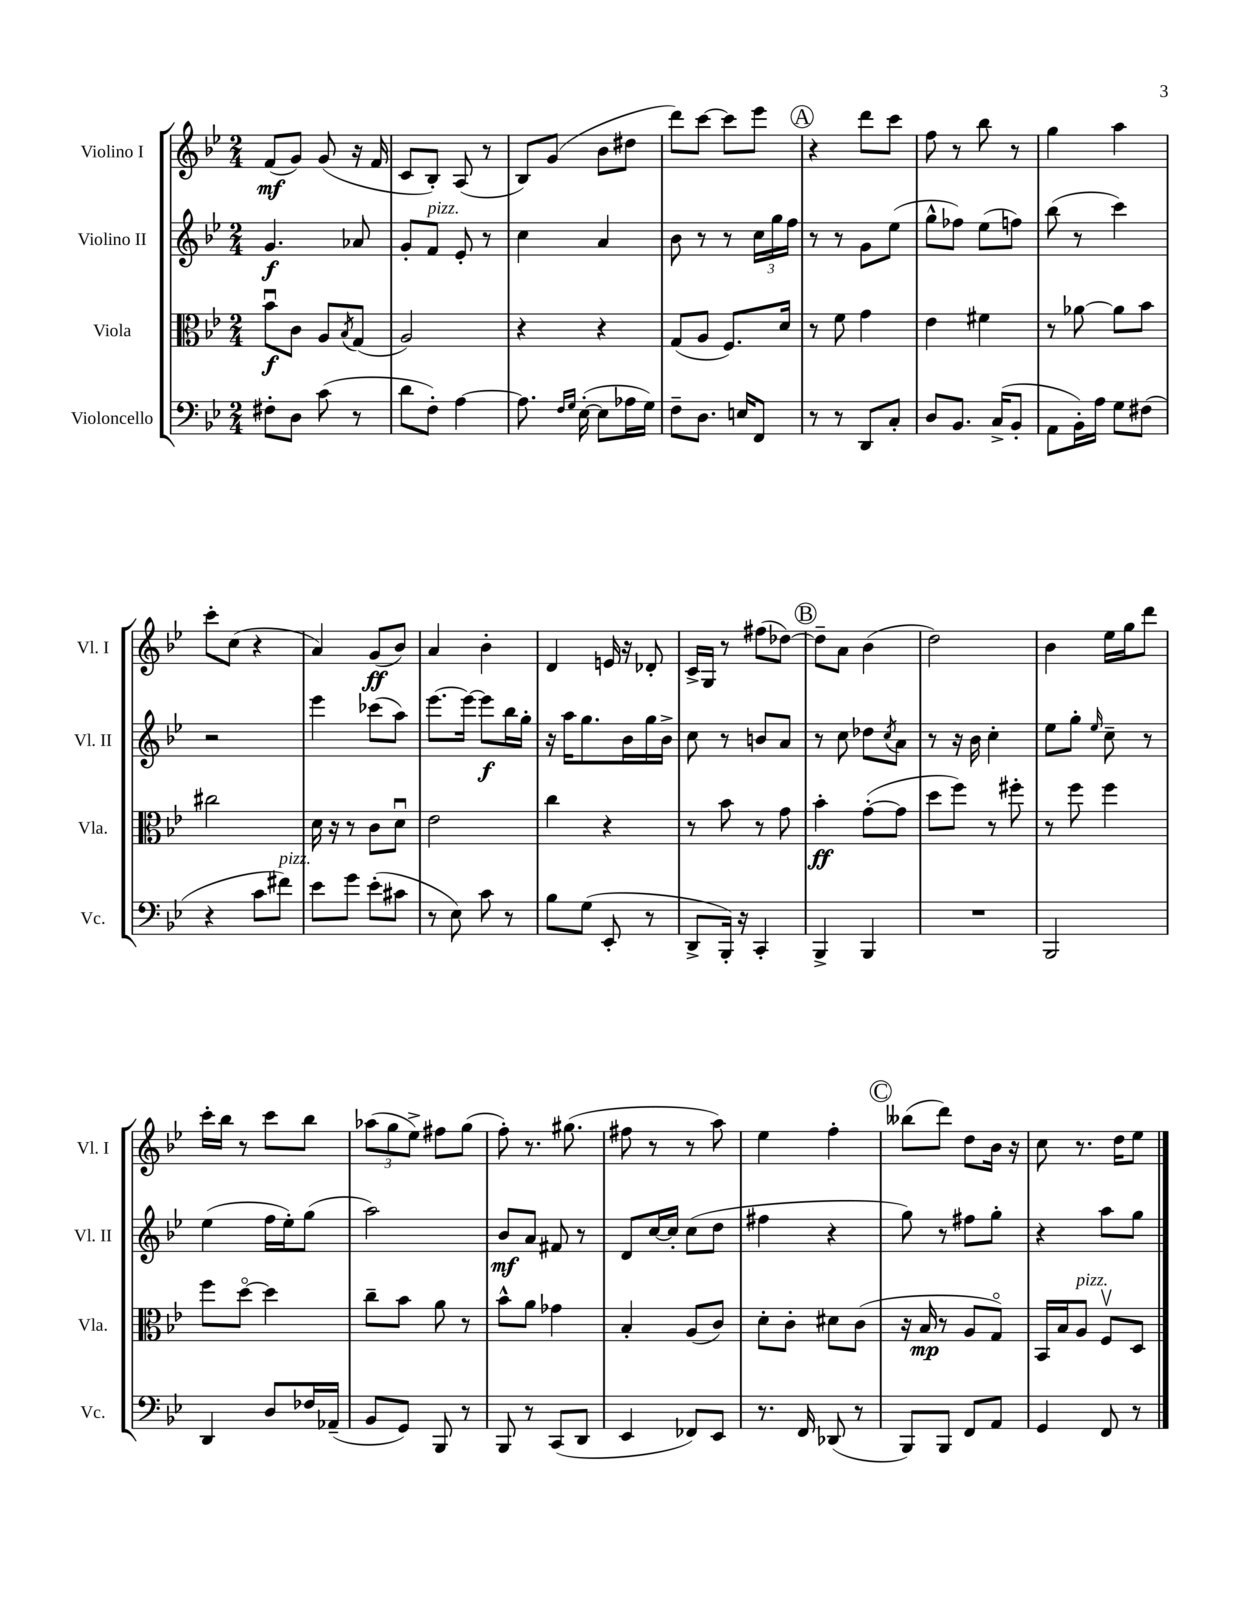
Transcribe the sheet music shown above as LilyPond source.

<<
\new StaffGroup <<
\new Staff = "s0" \with { instrumentName = "Violino I" shortInstrumentName = "Vl. I" } {
    \clef treble \key bes \major \numericTimeSignature \time 2/4
    f'8\mf( g'8) g'8( r16 f'16 |
    c'8 bes8-.) a8( r8 |
    bes8) g'8( bes'8 dis''8 |
    d'''8) c'''8~ c'''8 ees'''8 |
    \mark \markup { \circle "A" } r4 d'''8 c'''8 |
    f''8 r8 bes''8 r8 |
    g''4 a''4 |
    c'''8-. c''8( r4 |
    a'4) g'8\ff( bes'8) |
    a'4 bes'4-. |
    d'4 e'16 r16 des'8-. |
    c'16-> g16 r8 fis''8( des''8~) |
    \mark \markup { \circle "B" } des''8-- a'8 bes'4( |
    d''2) |
    bes'4 ees''16 g''16 d'''8 |
    c'''16-. bes''16 r8 c'''8 bes''8 |
    \tuplet 3/2 { aes''8( g''8 ees''8->) } fis''8 g''8( |
    f''8-.) r8. gis''8.( |
    fis''8 r8 r8 a''8) |
    ees''4 f''4-. |
    \mark \markup { \circle "C" } beses''8( d'''8) d''8 bes'16 r16 |
    c''8 r8. d''16 ees''8 \bar "|." |
}
\new Staff = "s1" \with { instrumentName = "Violino II" shortInstrumentName = "Vl. II" } {
    \clef treble \key bes \major \numericTimeSignature \time 2/4
    g'4.\f aes'8 |
    g'8-. f'8^\markup { \italic "pizz." } ees'8-. r8 |
    c''4 a'4 |
    bes'8 r8 r8 \tuplet 3/2 { c''16 g''16 f''16 } |
    \mark \markup { \circle "A" } r8 r8 g'8 ees''8( |
    g''8-^ fes''8) ees''8( f''8) |
    bes''8( r8 c'''4) |
    r2 |
    ees'''4 ces'''8( a''8) |
    ees'''8.~ ees'''16~ ees'''8\f bes''16 g''16-. |
    r16 a''16 g''8. bes'16 g''16 bes'16-> |
    c''8 r8 b'8 a'8 |
    \mark \markup { \circle "B" } r8 c''8 des''8 \acciaccatura { c''8 } a'8 |
    r8 r16 bes'16 c''4-. |
    ees''8 g''8-. \grace { ees''16 } c''8-- r8 |
    ees''4( f''16 ees''16-.) g''8( |
    a''2) |
    bes'8\mf a'8 fis'8 r8 |
    d'8 c''16~ c''16-. c''8( d''8 |
    fis''4 r4 |
    \mark \markup { \circle "C" } g''8) r8 fis''8 g''8-. |
    r4 a''8 g''8 \bar "|." |
}
\new Staff = "s2" \with { instrumentName = "Viola" shortInstrumentName = "Vla." } {
    \clef alto \key bes \major \numericTimeSignature \time 2/4
    bes'8\downbow\f c'8 a8 \acciaccatura { bes8 } g8( |
    a2) |
    r4 r4 |
    g8( a8 f8.) d'16 |
    \mark \markup { \circle "A" } r8 f'8 g'4 |
    ees'4 fis'4 |
    r8 aes'8~ aes'8 bes'8 |
    cis''2 |
    d'16 r16 r8 c'8 d'8\downbow |
    ees'2 |
    c''4 r4 |
    r8 bes'8 r8 g'8 |
    \mark \markup { \circle "B" } bes'4-.\ff g'8~-.( g'8 |
    d''8 f''8) r8 fis''8-. |
    r8 f''8 f''4 |
    f''8 d''8~\flageolet d''4 |
    c''8-- bes'8 a'8 r8 |
    bes'8-^ a'8 ges'4 |
    bes4-. a8( c'8) |
    d'8-. c'8-. dis'8 c'8( |
    \mark \markup { \circle "C" } r16 bes16\mp r8 a8 g8\flageolet) |
    bes,16 bes16 a8^\markup { \italic "pizz." } f8\upbow d8 \bar "|." |
}
\new Staff = "s3" \with { instrumentName = "Violoncello" shortInstrumentName = "Vc." } {
    \clef bass \key bes \major \numericTimeSignature \time 2/4
    fis8-. d8 c'8( r8 |
    d'8 f8-.) a4~ |
    a8. \grace { f16 g16 } ees16~-.( ees8 aes16 g16) |
    f8-- d8. e16 f,8 |
    \mark \markup { \circle "A" } r8 r8 d,8 c8-. |
    d8 bes,8. c16->( bes,8-. |
    a,8 bes,16-.) a16 g8 fis8( |
    r4 c'8 fis'8^\markup { \italic "pizz." }) |
    ees'8 g'8 ees'8-.( cis'8 |
    r8 ees8) c'8 r8 |
    bes8 g8( ees,8-. r8 |
    d,8-> bes,,16-.) r16 c,4-. |
    \mark \markup { \circle "B" } bes,,4-> bes,,4 |
    R2 |
    bes,,2 |
    d,4 d8 fes16 aes,16--( |
    bes,8 g,8) bes,,8 r8 |
    bes,,8 r8 c,8( d,8 |
    ees,4 fes,8) ees,8 |
    r8. f,16 des,8( r8 |
    \mark \markup { \circle "C" } bes,,8) bes,,8 f,8 a,8 |
    g,4 f,8 r8 \bar "|." |
}
>>
>>
\layout { \context { \Score \remove "Bar_number_engraver" } }
